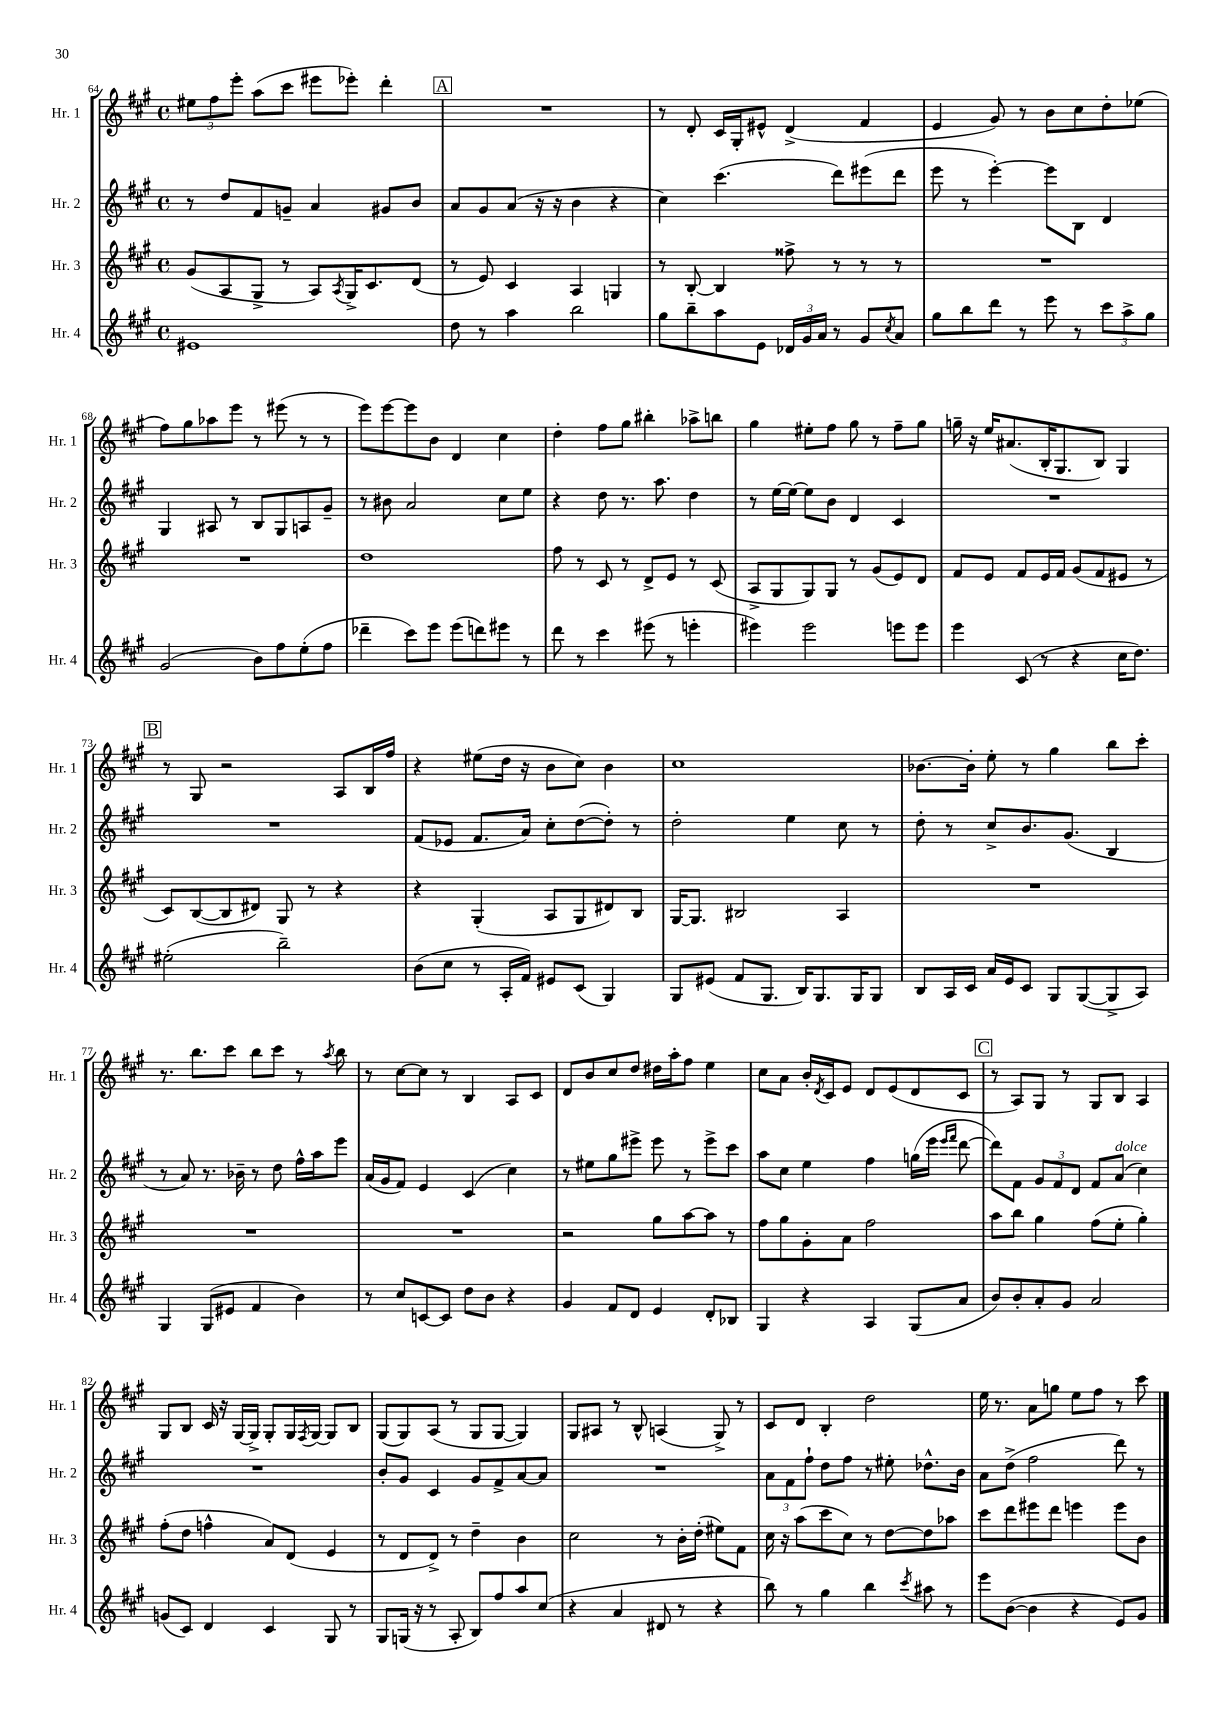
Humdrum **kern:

**kern	**kern	**kern	**kern
*staff4	*staff3	*staff2	*staff1
*clefG2	*clefG2	*clefG2	*clefG2
*k[f#c#g#]	*k[f#c#g#]	*k[f#c#g#]	*k[f#c#g#]
*M4/4	*M4/4	*M4/4	*M4/4
*met(c)	*met(c)	*met(c)	*met(c)
1e#	(8g#	8r	12ee#
.	.	.	12ff#
.	8A	8dd	.
.	.	.	12eee'
.	8G#^	8f#	(8aa
.	8r	8g~	8ccc#
.	8A)	4a	8eee#
.	8qA	.	.
.	16G#^	.	8eee-')
.	8.c#	.	.
.	.	8g#	4ddd'
.	(8d	8b	.
=	=	=	=
8dd	8r	8a	1r
8r	8e)	8g#	.
4aa	4c#	(8a	.
.	.	16r	.
.	.	16r	.
2bb	4A	4b	.
.	4G	4r	.
=	=	=	=
8gg#	8r	4cc#)	8r
8bb~	[8B'	.	8d'
8aa	4B]	(4.ccc#	16c#
.	.	.	16G#'
8e	.	.	8e#^^
24d-	8ff##^	.	(4d^
24g#	.	.	.
24a	.	.	.
8r	8r	8ddd)	.
8g#	8r	(8eee#	4f#
8qcc#	.	.	.
8a	8r	8ddd	.
=	=	=	=
8gg#	1r	8eee	4e
8bb	.	8r	.
8ddd	.	[4eee')	8g#)
8r	.	.	8r
8eee	.	8eee]	8b
8r	.	8B	8cc#
12ccc#	.	4d	8dd'
12aa^	.	.	.
.	.	.	(8ee-
12gg#	.	.	.
=	=	=	=
(2g#	1r	4G#	8ff#)
.	.	.	8gg#
.	.	8A#	8aa-
.	.	8r	8eee
8b)	.	8B	8r
8ff#	.	8G#	(8eee#
(8ee'	.	8A	8r
8ff#	.	8g#~	8r
=	=	=	=
4ddd-~	1dd	8r	8eee)
.	.	8b#	[8eee
8ccc#)	.	2a	8eee]
8eee	.	.	8b
(8eee	.	.	4d
8ddd)	.	.	.
8eee#	.	8cc#	4cc#
8r	.	8ee	.
=	=	=	=
8ddd	8ff#	4r	4dd'
8r	8r	.	.
4ccc#	8c#	8dd	8ff#
.	8r	8.r	8gg#
(8eee#	8d^	.	4bb#'
.	.	8.aa	.
8r	8e	.	.
4eee'	8r	4dd	8aa-^
.	(8c#	.	8bb
=	=	=	=
4eee#)	8A^	8r	4gg#
.	8G#	[16ee	.
.	.	16ee_	.
2eee#	8G#)	8ee]	8ee#'
.	8G#	8b	8ff#
.	8r	4d	8gg#
.	(8g#	.	8r
8eee	8e)	4c#	8ff#~
8eee	8d	.	8gg#
=	=	=	=
4eee	8f#	1r	16gg~
.	.	.	16r
.	8e	.	16ee
.	.	.	(8.a#
(8c#	8f#	.	.
8r	16e	.	16B'
.	16f#	.	8.G#
4r	(8g#	.	.
.	8f#	.	8B)
16cc#	8e#	.	4G#
8.dd)	.	.	.
.	8r	.	.
=	=	=	=
(2ee#'	8c#)	1r	8r
.	([8B	.	8G#
.	8B]	.	2r
.	8d#)	.	.
2bb~)	8G#	.	.
.	8r	.	.
.	4r	.	8A
.	.	.	16B
.	.	.	16ff#
=	=	=	=
(8b	4r	(8f#	4r
8cc#	.	8e-	.
8r	(4G#'	8.f#	(8ee#
16A'	.	.	16dd
16f#)	.	16a)	16r
8e#	8A	8cc#'	8b
(8c#	8G#	([8dd	8cc#)
4G#)	8d#)	8dd'])	4b
.	8B	8r	.
=	=	=	=
8G#	[16G#	2dd'	1cc#
.	8.G#]	.	.
(8e#	.	.	.
8f#	2B#	.	.
8.G#	.	.	.
.	.	4ee	.
16B)	.	.	.
8.G#	.	.	.
.	4A	8cc#	.
16G#	.	.	.
8G#	.	8r	.
=	=	=	=
8B	1r	8dd'	[8.b-
16A	.	8r	.
16c#	.	.	16b-']
16a	.	8cc#^	8ee'
16e	.	.	.
8c#	.	8.b	8r
8G#	.	.	4gg#
.	.	(8.g#	.
([8G#	.	.	.
8G#^]	.	4B	8bb
8A)	.	.	8ccc#'
=	=	=	=
4G#	1r	8r	8.r
.	.	8a)	.
.	.	.	8.bb
(8G#	.	8.r	.
8e#	.	.	8ccc#
.	.	16b-~	.
4f#	.	8r	8bb
.	.	8dd	8ccc#
4b)	.	16ff#^^	8r
.	.	16aa	.
.	.	.	8qaa
.	.	8eee	8bb
=	=	=	=
8r	1r	(16a	8r
.	.	16g#	.
8cc#	.	8f#)	[8cc#
[8c	.	4e	8cc#]
8c]	.	.	8r
8dd	.	(4c#	4B
8b	.	.	.
4r	.	4cc#)	8A
.	.	.	8c#
=	=	=	=
4g#	2r	8r	8d
.	.	8ee#	8b
8f#	.	8gg#	8cc#
8d	.	8eee#^	8dd
4e	8gg#	8eee#	16dd#
.	.	.	16aa'
.	[8aa	8r	8ff#
8d'	8aa]	8eee#^	4ee
8B-	8r	8ccc#	.
=	=	=	=
4G#	8ff#	8aa	8cc#
.	8gg#	8cc#	8a
4r	8g#'	4ee	16b'
.	.	.	8qd
.	.	.	16c#
.	8a	.	8e
4A	2ff#	4ff#	8d
.	.	.	(8e
(8G#	.	(16gg	8d
.	.	16eee	.
.	.	16qqeee	.
.	.	16qqfff#	.
8a	.	[8ddd	8c#
=	=	=	=
8b)	8aa	8ddd])	8r
8b'	8bb	8f#	8A)
8a'	4gg#	12g#	8G#
.	.	12f#	.
8g#	.	.	8r
.	.	12d	.
2a	(8ff#	8f#	8G#
.	8ee'	(8a	8B
.	4gg#')	4cc#)	4A
=	=	=	=
(8g	(8ff#'	1r	8G#
8c#)	8dd	.	8B
4d	4ff^^	.	16c#
.	.	.	16r
.	.	.	[16G#
.	.	.	16G#^]
4c#	8a)	.	8G#'
.	(8d	.	16G#
.	.	.	8qF#
.	.	.	[16G#
8G#	4e	.	8G#]
8r	.	.	8B
=	=	=	=
8G#	8r	8b'	(8G#
(16G	8d	8g#	8G#)
16r	.	.	.
8r	8d^)	4c#	(8A
8A'	8r	.	8r
8B)	4dd~	8g#	8G#
8ff#	.	8f#^	[8G#
8aa	4b	[8a	4G#])
(8cc#	.	8a]	.
=	=	=	=
4r	2cc#	1r	8G#
.	.	.	8A#
4a	.	.	8r
.	.	.	8B^^
8d#	8r	.	(4A
8r	16b'	.	.
.	(16dd'	.	.
4r	8ee#)	.	8G#^)
.	8f#	.	8r
=	=	=	=
8bb)	16cc#	12a	8c#
.	16r	.	.
.	.	12f#	.
8r	(8aa	.	8d
.	.	12ff#`	.
4gg#	8ccc#	8dd	4B'
.	8cc#)	8ff#	.
4bb	8r	8r	2dd
.	[8dd	8ee#'	.
8qccc#	.	.	.
8aa#	8dd]	8.dd-^^	.
8r	8aa-	.	.
.	.	16b	.
=	=	=	=
8eee	8ccc#	8a	16ee
.	.	.	8.r
([8b	8ddd	(8dd^	.
4b]	8eee#	2ff#	8a
.	8ddd	.	8gg
4r	4eee	.	8ee
.	.	.	8ff#
8e)	8eee	8ddd)	8r
8g#	8b	8r	8ccc#
==	==	==	==
*-	*-	*-	*-
